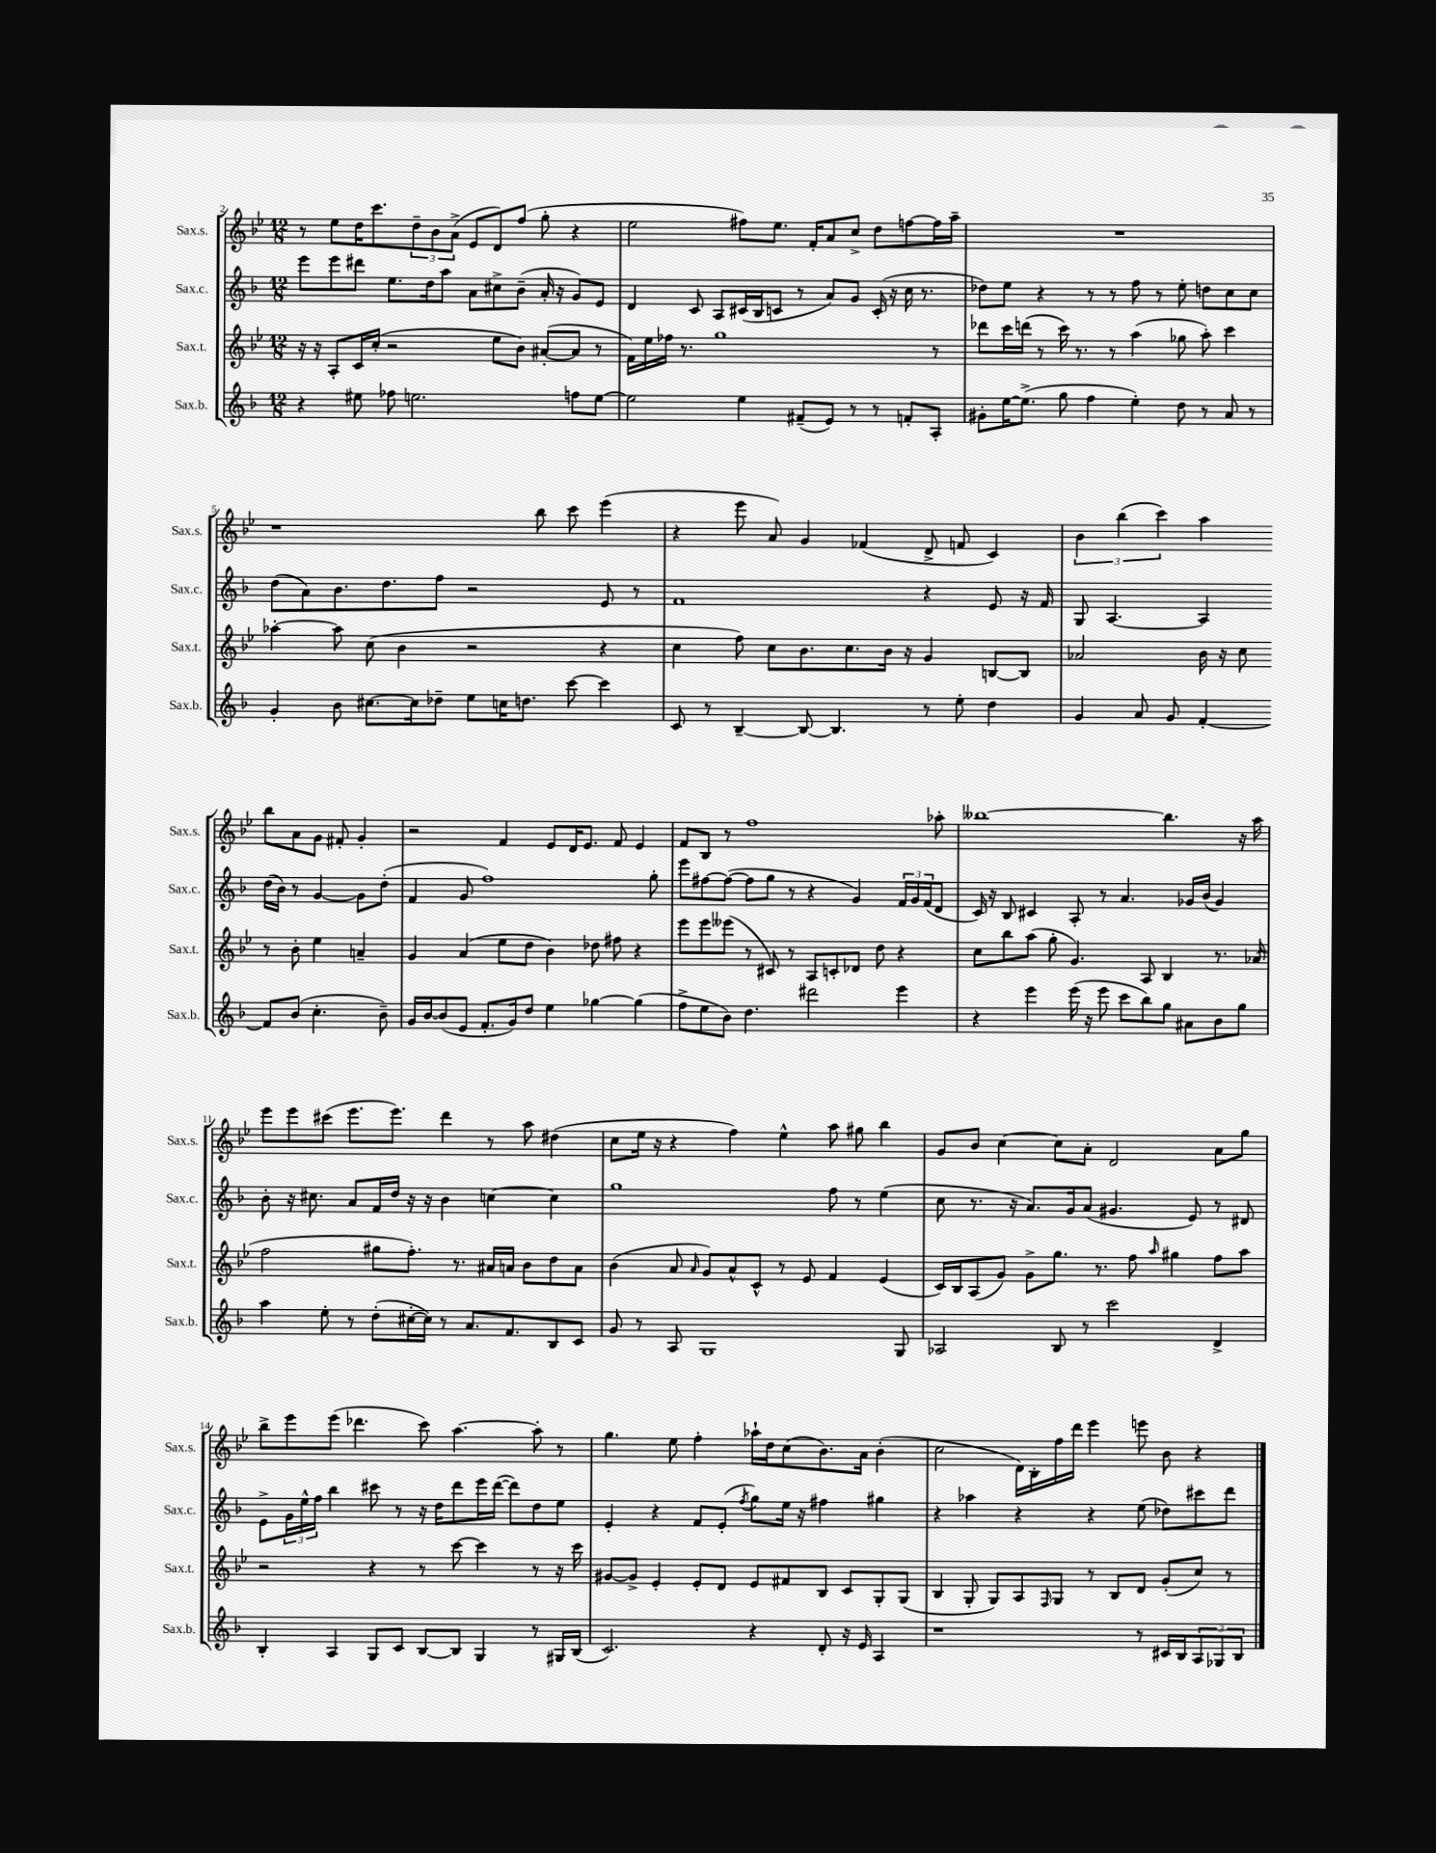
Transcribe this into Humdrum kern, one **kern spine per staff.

**kern	**kern	**kern	**kern
*staff4	*staff3	*staff2	*staff1
*clefG2	*clefG2	*clefG2	*clefG2
*k[b-]	*k[b-e-]	*k[b-]	*k[b-e-]
*M12/8	*M12/8	*M12/8	*M12/8
4r	16r	8eee\L	8r
.	16r	.	.
.	8A'/L	8eee\	8ee-\L
8ee#\	16c/L	8ddd#\J	16dd\K
.	(16cc'/JJ	.	8.ccc\
8ff-\	2r	8.ee\L	.
2.ee\	.	.	12dd~\
.	.	16dd\k	.
.	.	.	12b-\
.	.	8aa\J	.
.	.	.	(12a^\J
.	.	8a\L	8e-/L
.	8ee-\L	8cc#^\	8d/)
.	8b-\J)	(8b-~\J	(8ff/J
.	([8a#'/L	16a'/	8gg'\
.	.	16r	.
8ff\L	8a#/]J	8g/L)	4r
[8ee\J	8r	8e/J	.
=	=	=	=
2ee\]	16f\LL)	4d/	2ee-\
.	16ee-\	.	.
.	16ff-\JJ	.	.
.	8.r	.	.
.	.	8c/	.
.	1gg	8A/L	.
4ee\	.	(16c#/L	8ff#\L)
.	.	16B-/J	.
.	.	8c/J	8.ee-\J
(8f#~/L	.	8r	.
.	.	.	16f'/LK
8e/J)	.	8a/L)	8a/
8r	.	8g/J	8cc^/J
8r	.	(16c'/	8dd\L
.	.	16r	.
8f'/L	.	16cc\	[8ff\
.	.	8.r	.
8A'/J	8r	.	16ff\]L
.	.	.	16aa~\JJ
=	=	=	=
8g#'\L	8ddd-\L	8dd-\L)	1.r
[16ee\K	16ccc\L	8ee\J	.
(8.ee^\]J	(16ddd\JJ	.	.
.	8r	4r	.
8gg\	16ccc\)	.	.
.	8.r	.	.
4ff\	.	8r	.
.	8r	8r	.
4ee'\)	(4aa\	8ff\	.
.	.	8r	.
8dd\	8gg-\	8ee'\	.
8r	8aa'\)	8dd\L	.
8a/	4ccc\	8cc\	.
8r	.	8cc\J	.
=	=	=	=
4g'/	[4aa-'\	(8dd\L	1r
.	.	8a\)	.
8b-\	8aa-\]	8.b-\	.
[8.cc#\L	(8cc\	.	.
.	.	8.dd\	.
.	4b-\	.	.
16cc#\]k	.	.	.
8dd-~\J	.	8ff\J	.
8ee\L	2r	2r	.
16cc\K	.	.	.
8.dd\J	.	.	.
.	.	.	8bb-\
[8ccc\	.	.	8ccc\
4ccc\]	4r	8e/	(4eee-\
.	.	8r	.
=	=	=	=
8c/	4cc\	1f	4r
8r	.	.	.
[4B-~/	8ff\)	.	8eee-\
.	8cc\L	.	8a/)
8B-/_	8.b-\	.	4g/
4.B-/]	.	.	.
.	8.cc\	.	.
.	.	.	(4f-/
.	16b-\Jk	.	.
.	16r	.	.
8r	4g/	4r	8d^/
8ee'\	.	.	8f/
4dd\	[8B/L	8e/	4c/)
.	8B/]J	16r	.
.	.	16f/	.
=	=	=	=
4g/	2a-/	8G/	6b-\
.	.	[4.A/	.
.	.	.	(6bb-\
8a/	.	.	.
.	.	.	6ccc\)
8g/	.	.	.
[4f'/	16b-\	4A/]	4aa\
.	16r	.	.
.	8cc\	.	.
8f/]L	8r	(16dd\LL	8bb-\L
.	.	16b-\JJ)	.
(8b-/J	8b-'\	8r	8a\
4.cc'\	4ee-\	[4g/	8g\J
.	.	.	8f#'/
.	4a~/	8g\]L	4g'/
8b-~\)	.	(8dd'\J	.
=	=	=	=
16g/LL	4g/	4f/	2r
[16b-/J	.	.	.
(8b-/]	.	.	.
8e/J	(4a/	8g/	.
8.f'/L	.	1ff)	.
.	8ee-\L	.	4f/
16g/k)	.	.	.
8dd/J	8dd\J	.	.
4ee\	4b-\)	.	8e-/L
.	.	.	16d/K
.	.	.	8.e-/J
[4gg-\	8dd-\	.	.
.	8ff#\	.	8f/
(4gg-\]	4r	.	4e-/
.	.	8gg'\	.
=	=	=	=
8ff^\L	8eee-\L	8eee\L	8f/L
8ee\	8eee-\	[8ff#\	8B-/J
8b-\J)	(8eee--\J	(8ff#\_J	8r
4.dd\	8r	8ff#\]L	1ff
.	8c#/)	8gg\J	.
.	8r	8r	.
2ddd#\	8A/L	4r	.
.	8c'/	.	.
.	8d-/J	4g/)	.
.	8dd\	.	.
4eee\	4r	24f/LL	.
.	.	24g/	.
.	.	(24f/J	.
.	.	8d/J	8aa-'\
=	=	=	=
4r	8cc\L	16c/)	[1bb--
.	.	16r	.
.	8bb-\	8B-/	.
4eee\	(8aa\J	4c#/	.
.	8gg'\	.	.
(16eee\	4.g/)	8A'/	.
16r	.	.	.
8eee\	.	8r	.
8ccc\L	.	4.a/	.
8bb-\)	8A/	.	.
8gg\J	4B-/	.	4.bb--\]
8a#\L	.	16g-/LL	.
.	.	(16b-/JJ	.
8b-\	8.r	4g-/)	.
8gg\J	.	.	16r
.	(16a-/	.	16aa\
=	=	=	=
4aa\	2ff\	8b-'\	8eee-\L
.	.	16r	8eee-\
.	.	8.cc#\	.
8ee'\	.	.	(8ccc#\J
8r	.	8a/L	8.eee-\L
(8dd'\L	8gg#\L	16f/L	.
.	.	16dd/JJ	8.eee-\J)
[16cc#'\L	8.ff'\J)	16r	.
16cc#\]JJ)	.	16r	.
8r	.	4b-\	4ddd\
.	8.r	.	.
8.a/L	.	.	.
.	16a#/LL	[4cc\	8r
8.f/	16a/JJ	.	.
.	8b-\L	.	8aa\
8B-/	8dd\	4cc\]	(4dd#\
8c/J	8a\J	.	.
=	=	=	=
8g/	(4b-\	1gg	8cc\L
8r	.	.	16ee-\Jk
.	.	.	16r
8A/	8a/	.	4r
.	16qqa/	.	.
1G	8g/L)	.	.
.	8a^^/	.	4ff\)
.	8c^^/J	.	.
.	8r	.	4ee-^^\
.	8e-/	.	.
.	4f/	8ff\	8aa\
.	.	8r	8gg#\
.	(4e-/	(4ee\	4bb-\
8G/	.	.	.
=	=	=	=
2A-/	16c/LL)	8cc\	8g/L
.	16B-/J	.	.
.	(8A/	8.r	8b-/J
.	8g/J)	.	[4cc\
.	.	16r	.
.	8g^\L	8.a/L)	.
8B-/	8.gg\J	.	8cc\]L
.	.	16g/k	.
8r	.	(8a/J	8a'\J
.	8.r	.	.
2ccc\	.	4.g#/	2d/
.	8ff\	.	.
.	16qqaa/	.	.
.	4gg#\	.	.
.	.	8e/)	.
4d^/	8ff\L	8r	8a\L
.	8aa\J	8d#/	8gg\J
=	=	=	=
4B-'/	2r	8e^\L	8bb-^\L
.	.	24g\L	8eee-\
.	.	24ee^^\	.
.	.	24ff\JJ	.
4A/	.	4bb-\	(8eee-\J
.	.	.	4.ddd-\
8G/L	4r	8ccc#\	.
8c/J	.	8r	.
[8B-/L	8r	16r	8ccc\)
.	.	16dd\LK	.
8B-/]J	[8ccc\	8ddd\	[4.aa\
4G/	4ccc\]	16eee\L	.
.	.	([16ddd\JJ	.
.	.	8ddd\]L)	.
8r	8r	8dd\	8aa'\]
16G#/LL	16r	8ee\J	8r
(16B-/JJ	16ccc\	.	.
=	=	=	=
2.c/)	[8g#/L	4e'/	4.gg\
.	8g#^/]J	.	.
.	4e-'/	4r	.
.	.	.	8ee-\
.	8e-'/L	8f/L	4ff'\
.	8d/J	(8e'/J	.
.	.	8qff/	.
4r	8e-/L	8gg\L)	16aa-`\LL
.	.	.	16dd\J
.	8f#/	16ee\Jk	(8cc\
.	.	16r	.
8d'/	8B-/J	4ff#\	8.b-\)
16r	8c/L	.	.
16e/	.	.	16a\Jk
4A/	8G'/	4gg#\	(4b-'\
.	(8G/J	.	.
=	=	=	=
1r	4B-/	4r	2cc\
.	8G'/	4aa-\	.
.	8G/L)	.	.
.	8A/	4r	16d\LL)
.	.	.	16B-'\
.	16qqF/	.	.
.	8G/J	.	16ff\
.	.	.	16ddd\JJ
.	8r	4r	4eee-\
.	8B-/L	.	.
8r	8d/J	(8ee\	8eee\
16c#/LL	(8g'/L	8dd-\L)	8b-\
16B-/J	.	.	.
12A/	8cc/J)	8ccc#\	4r
12G-/	.	.	.
.	8r	8ddd\J	.
12B-/J	.	.	.
==	==	==	==
*-	*-	*-	*-
